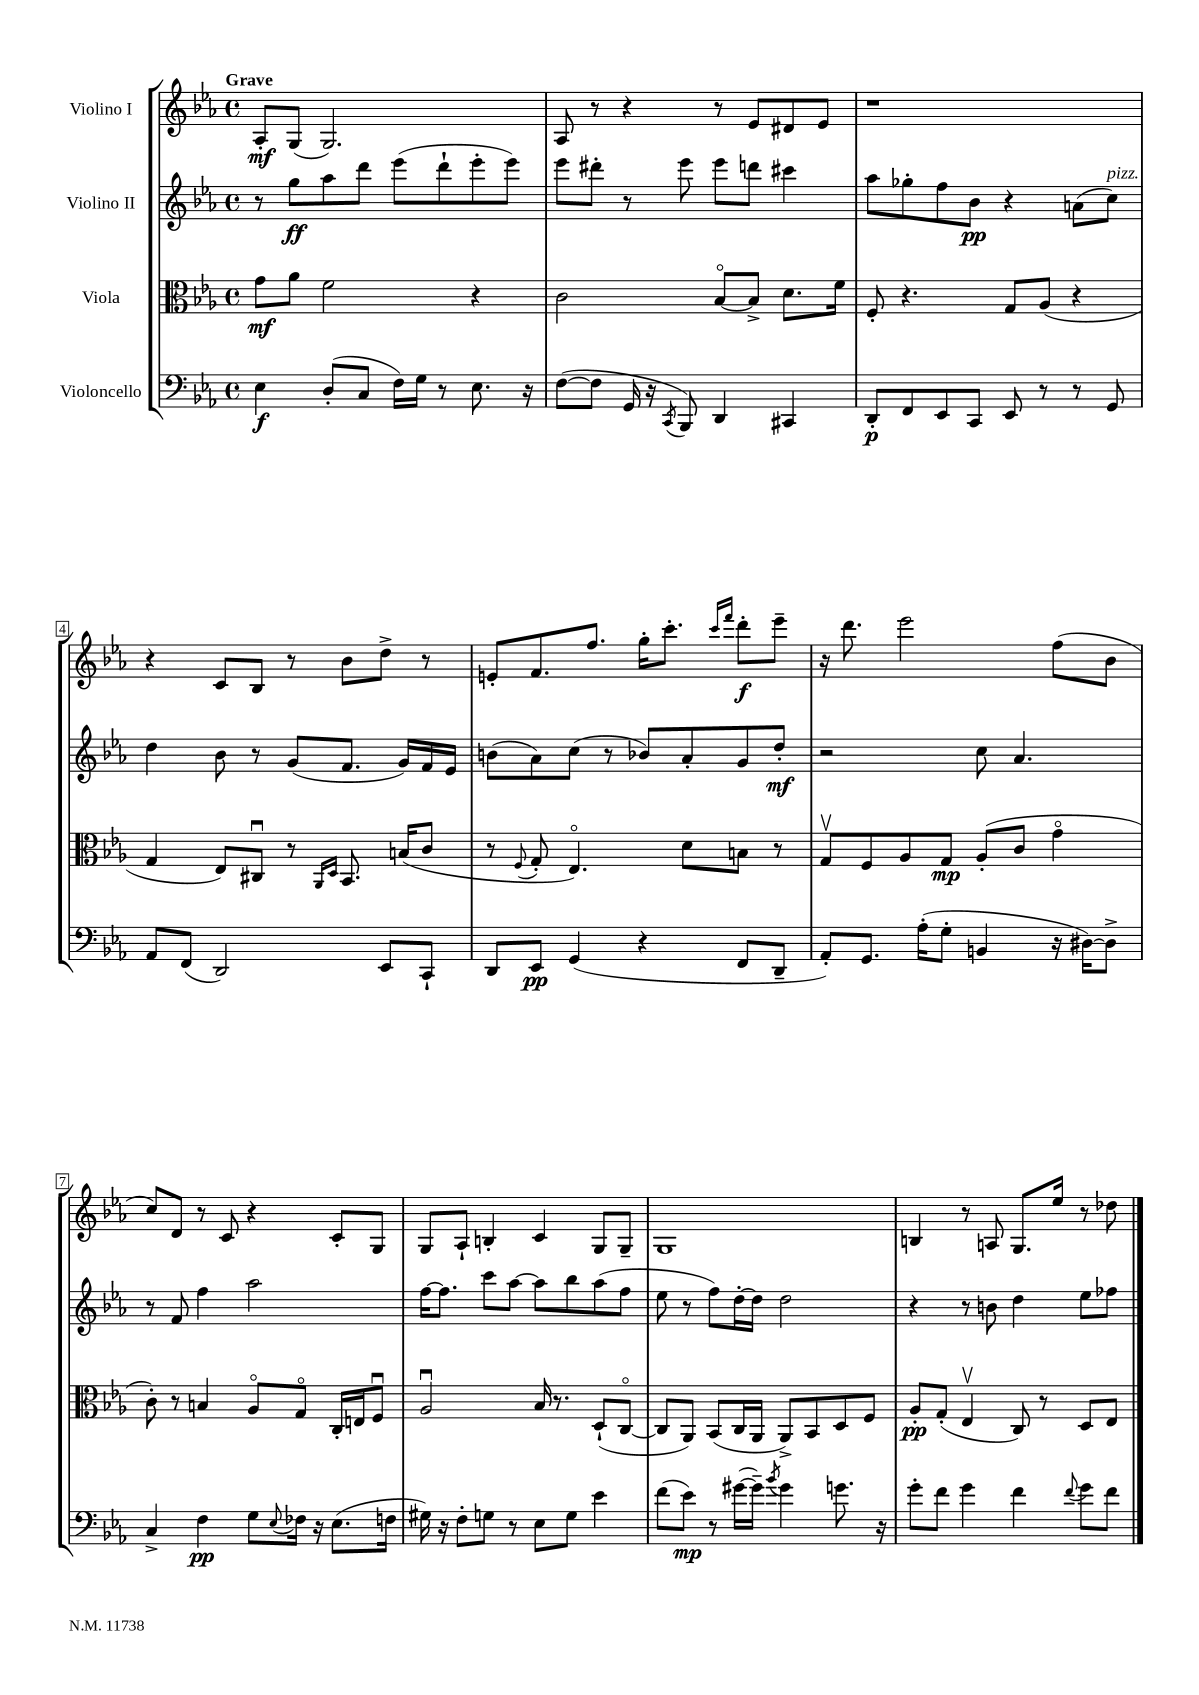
<<
\new StaffGroup <<
\new Staff = "s0" \with { instrumentName = "Violino I" } {
    \clef treble \key ees \major \defaultTimeSignature \time 4/4 \tempo "Grave"
    aes8-.\mf g8( g2.) |
    aes8 r8 r4 r8 ees'8 dis'8 ees'8 |
    r1 |
    r4 c'8 bes8 r8 bes'8 d''8-> r8 |
    e'8-. f'8. f''8. g''16-. c'''8.-. \grace { c'''16 f'''16 } d'''8-.\f ees'''8-- |
    r16 d'''8. ees'''2 f''8( bes'8 |
    c''8) d'8 r8 c'8 r4 c'8-. g8 |
    g8 aes8-! b4-. c'4 g8 g8-- |
    g1 |
    b4 r8 a8 g8. ees''16 r8 des''8 \bar "|." |
}
\new Staff = "s1" \with { instrumentName = "Violino II" } {
    \clef treble \key ees \major \defaultTimeSignature \time 4/4
    r8 g''8\ff aes''8 d'''8 ees'''8( d'''8-! ees'''8-. ees'''8) |
    ees'''8 dis'''8-. r8 ees'''8 ees'''8 d'''8 cis'''4 |
    aes''8 ges''8-. f''8 bes'8\pp r4 a'8( c''8^\markup { \italic "pizz." }) |
    d''4 bes'8 r8 g'8( f'8. g'16) f'16 ees'16 |
    b'8( aes'8) c''8( r8 bes'8) aes'8-. g'8 d''8-.\mf |
    r2 c''8 aes'4. |
    r8 f'8 f''4 aes''2 |
    f''16~ f''8. c'''8 aes''8~ aes''8 bes''8 aes''8( f''8 |
    ees''8 r8 f''8) d''16~-. d''16 d''2 |
    r4 r8 b'8 d''4 ees''8 fes''8 \bar "|." |
}
\new Staff = "s2" \with { instrumentName = "Viola" } {
    \clef alto \key ees \major \defaultTimeSignature \time 4/4
    g'8\mf aes'8 f'2 r4 |
    c'2 bes8~\flageolet bes8-> d'8. f'16 |
    f8-. r4. g8 aes8( r4 |
    g4 ees8) cis8\downbow r8 \grace { aes,16 d16 } bes,8. b16( c'8 |
    r8 \appoggiatura { f8 } g8-. ees4.\flageolet) d'8 b8 r8 |
    g8\upbow f8 aes8 g8\mp aes8-.( c'8 g'4\flageolet |
    c'8-.) r8 b4 aes8\flageolet g8\flageolet c16-. e16 f8\downbow |
    aes2\downbow bes16 r8. d8-!( c8~\flageolet |
    c8 aes,8) bes,8( c16 aes,16 aes,8->) bes,8 d8 f8 |
    aes8-.\pp g8-.( ees4\upbow c8) r8 d8 ees8 \bar "|." |
}
\new Staff = "s3" \with { instrumentName = "Violoncello" } {
    \clef bass \key ees \major \defaultTimeSignature \time 4/4
    ees4\f d8-.( c8 f16) g16 r8 ees8. r16 |
    f8~( f8 g,16 r16 \acciaccatura { c,8 } bes,,8) d,4 cis,4 |
    d,8-.\p f,8 ees,8 c,8 ees,8 r8 r8 g,8 |
    aes,8 f,8( d,2) ees,8 c,8-! |
    d,8 ees,8\pp g,4( r4 f,8 d,8-- |
    aes,8-.) g,8. aes16-.( g8-. b,4 r16 dis16~) dis8-> |
    c4-> f4\pp g8 \appoggiatura { ees8 } fes16 r16 ees8.( f16 |
    gis16) r16 f8-. g8 r8 ees8 g8 ees'4 |
    f'8( ees'8\mp) r8 gis'16~( gis'16--) \acciaccatura { bes'8 } gis'4 g'8. r16 |
    g'8-. f'8 g'4 f'4 \appoggiatura { f'8 } g'8 f'8 \bar "|." |
}
>>
>>
\layout { \context { \Score \override BarNumber.stencil = #(make-stencil-boxer 0.1 0.3 ly:text-interface::print) } }
